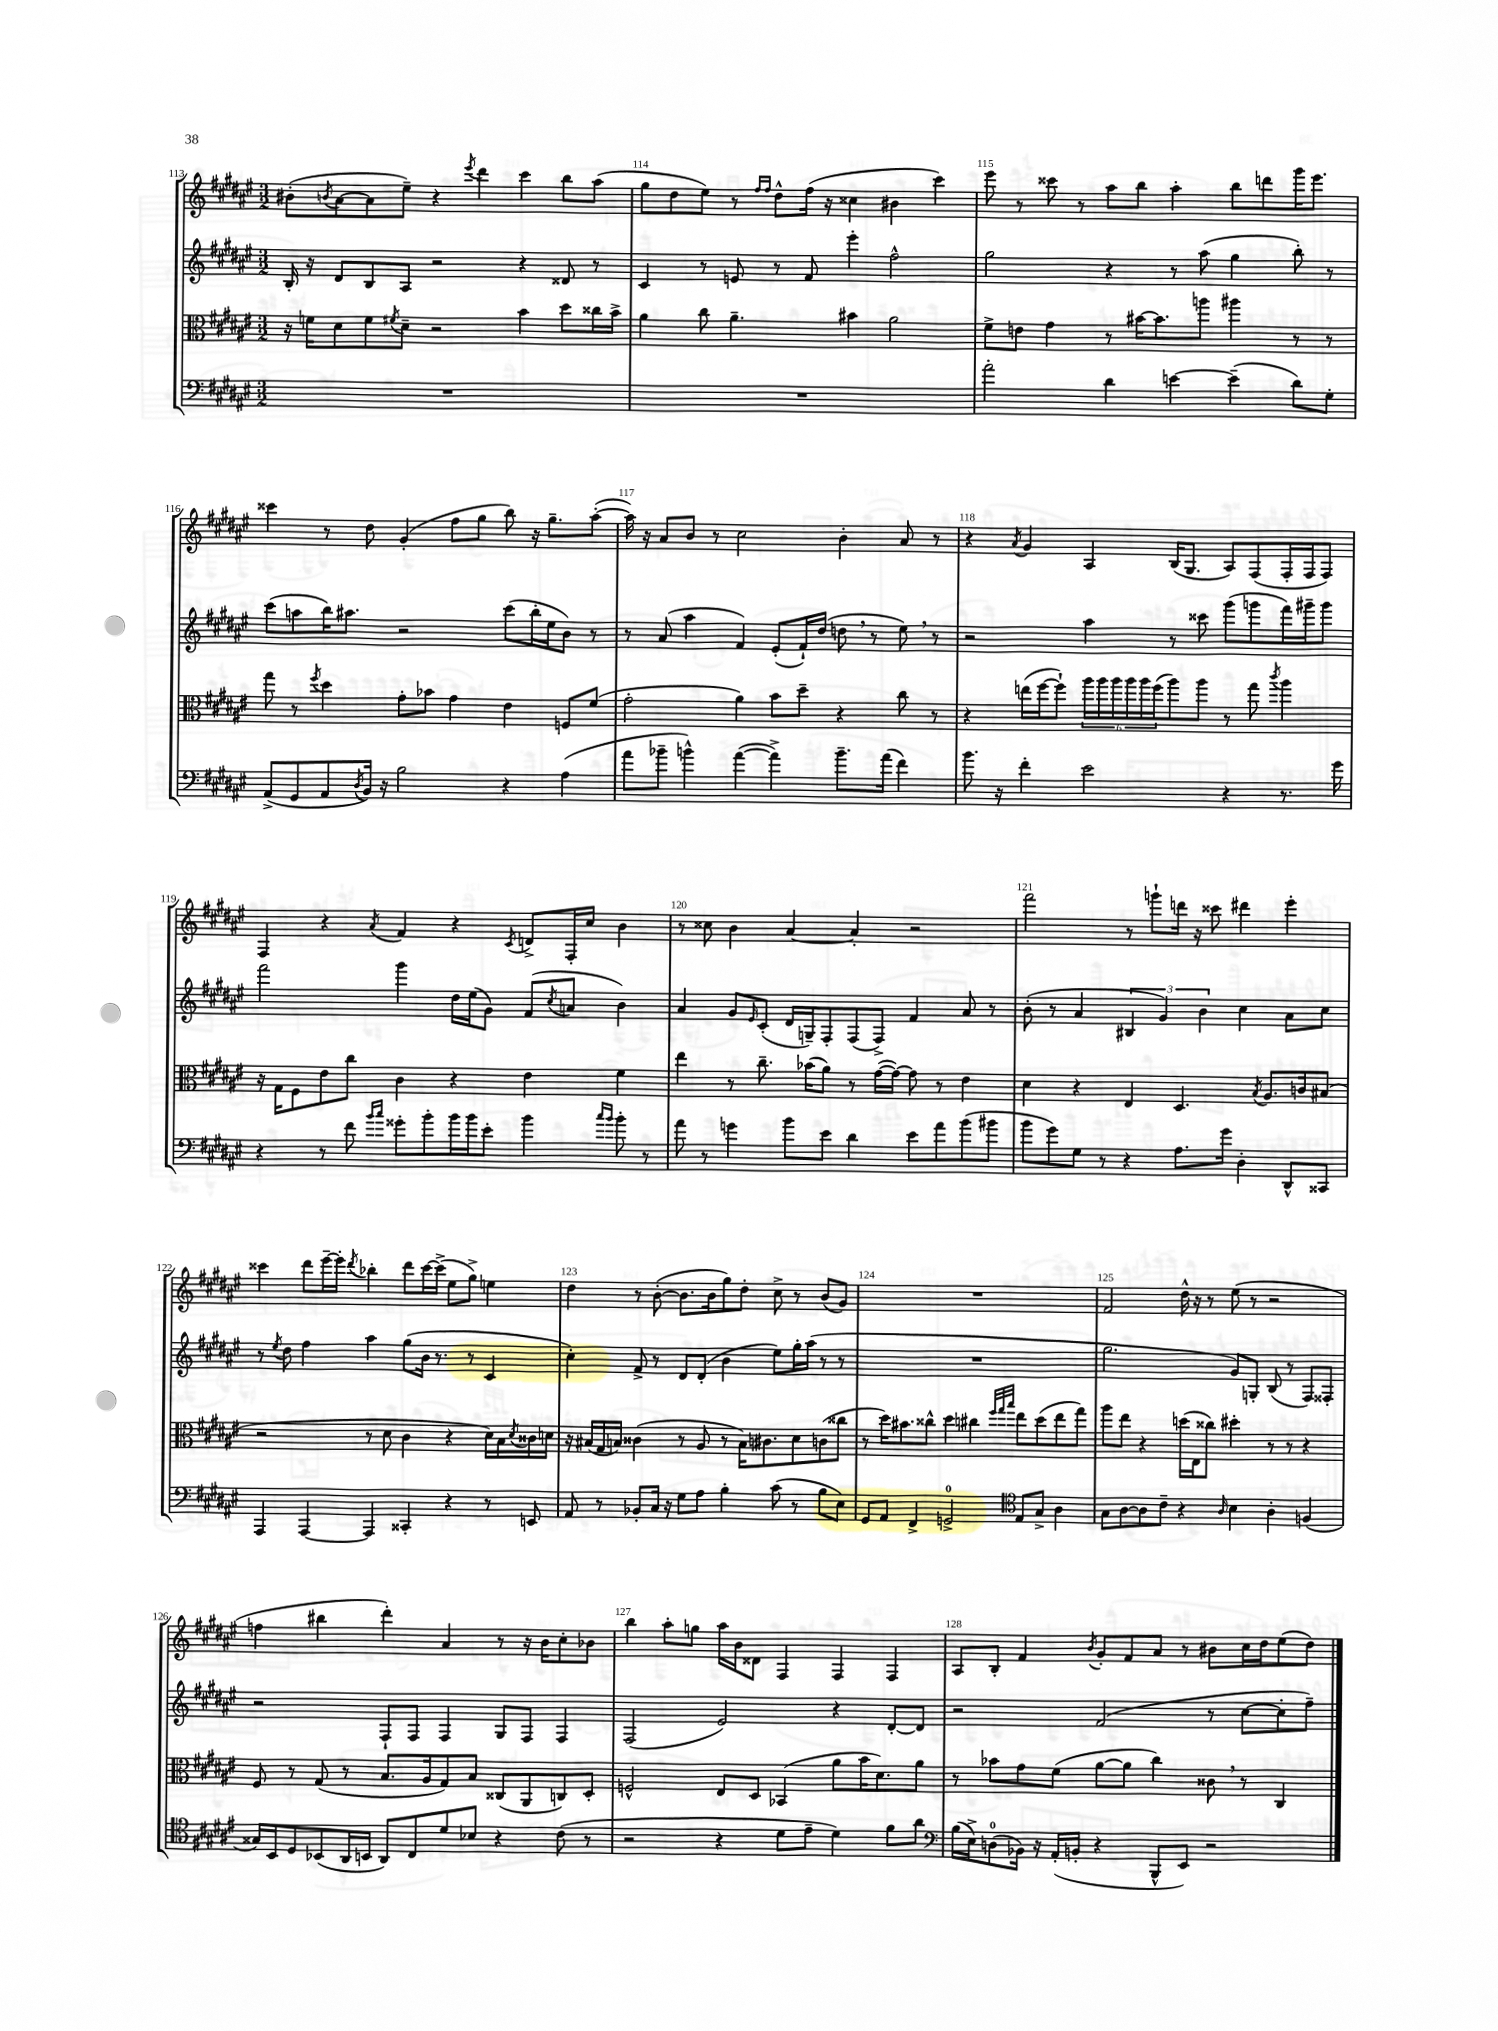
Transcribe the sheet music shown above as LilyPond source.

<<
\new StaffGroup <<
\new Staff = "s0" {
    \clef treble \key fis \major \numericTimeSignature \time 3/2
    bis'8-.( \acciaccatura { b'8 } ais'8~ ais'8 eis''8--) r4 \acciaccatura { eis'''8 } dis'''4 cis'''4 b''8 ais''8( |
    gis''8 dis''8 eis''8) r8 \grace { fis''16 fis''16 } dis''8-^ fis''16( r16 cisis''4 bis'4 cis'''4) |
    eis'''8 r8 cisis'''8 r8 ais''8 b''8 ais''4-. b''8 d'''8 gis'''16 eis'''8. |
    cisis'''4 r8 dis''8 gis'4-.( fis''8 gis''8 b''8) r16 gis''8.-- ais''8~-.( |
    ais''16) r16 ais'8 b'8 r8 cis''2 b'4-. ais'8 r8 |
    r4 \acciaccatura { ais'8 } gis'4 ais4 b16( gis8. ais8) fis8( fis16-. fis16 fis8) |
    fis4 r4 \acciaccatura { ais'8 } fis'4 r4 \acciaccatura { cis'8 } d'8-> fis16-. cis''16 b'4 |
    r8 cisis''8 b'4 ais'4~ ais'4-. r2 |
    fis'''2 r8 g'''8-! d'''16 r16 cisis'''8 dis'''4 eis'''4-. |
    cisis'''4 dis'''8 eis'''16~-- eis'''16-. \acciaccatura { dis'''8 } bes''4-. dis'''8 cisis'''16~ cisis'''16->( eis''8 gis''8->) e''4 |
    dis''4 r8 b'8~-.( b'8. b'16 gis''8) dis''8-. cis''8-> r8 b'8( gis'8) |
    R1. |
    fis'2 dis''16-^ r16 r8 eis''8( r8 r2 |
    f''4 bis''4 dis'''4-.) ais'4 r8 r16 b'16 cis''8-. bes'8 |
    b''4 ais''8-. g''8 ais''16 b'16 disis'8 fis4 fis4 fis4 |
    ais8 b8-. fis'4 \acciaccatura { b'8 } gis'8-. fis'8 ais'8 r8 bis'8 cis''16 dis''16 eis''8( dis''8) \bar "|." |
}
\new Staff = "s1" {
    \clef treble \key fis \major \numericTimeSignature \time 3/2
    b16-. r16 dis'8 b8 ais8 r2 r4 disis'8 r8 |
    cis'4 r8 e'8 r8 fis'8 eis'''4-. fis''2-^ |
    gis''2 r4 r8 ais''8( gis''4 b''8-.) r8 |
    cis'''8( a''8 b''16) ais''8. r2 cis'''8( b''16-. eis''16 b'8) r8 |
    r8 ais'8( ais''4 fis'4) eis'8-.( fis'16-!) dis''16( d''8 \breathe r8 eis''8) \breathe r8 |
    r2 ais''4 r8 cisis'''8 gis'''8( g'''8 fis'''16) gis'''16-- gis'''8 |
    fis'''2 gis'''4 dis''16 eis''16( gis'8) fis'8( \acciaccatura { cis''8 } a'8 b'4) |
    ais'4 gis'8 \grace { eis'16 } cis'8-.( dis'16 g16--) fis8-. fis8( fis8->) fis'4 ais'8 r8 |
    b'8-.( r8 ais'4 \tuplet 3/2 { bis4 gis'4) b'4 } cis''4 ais'8 cis''8 |
    r8 \acciaccatura { eis''8 } dis''8 fis''4 ais''4 gis''8( b'16 r8. r8 cis'4 |
    cis''4-.) fis'8-> r8 dis'8 dis'8-.( b'4 eis''8) gis''16-. ais''16( r8 r8 |
    R1. |
    gis''2. gis'8) g8-. b8( r8 fis8) fisis8-. |
    r2 fis8-! fis8 fis4 gis8 fis8 fis4 |
    fis2( eis'2) r4 dis'8~-. dis'8 |
    r2 fis'2( r8 cis''8~ cis''8-. fis''8--) \bar "|." |
}
\new Staff = "s2" {
    \clef alto \key fis \major \numericTimeSignature \time 3/2
    r16 f'16 dis'8 f'8 \acciaccatura { fis'8 } dis'8-- r2 b'4 dis''8 cisis''16 b'16-> |
    ais'4 cis''8 ais'4.-- bis'4 ais'2 |
    fis'8-> e'8 gis'4 r8 bis'16~ bis'8. a''8 ais''4 r8 r8 |
    gis''8 r8 \acciaccatura { fis''8 } dis''4 gis'8-. bes'8 gis'4 eis'4 f8 fis'8( |
    gis'2-. ais'4) b'8 dis''8-- r4 cis''8 r8 |
    r4 e''16( fis''16~ fis''8-!) \tuplet 6/4 { ais''16 ais''16 ais''16 ais''16 ais''16 fis''16( } ais''8) ais''8 r8 gis''8 \acciaccatura { cis'''8 } ais''4 |
    r16 gis16 fis8 eis'8 cis''8 cis'4 r4 eis'4 fis'4 |
    eis''4 r8 cis''8.-- bes'16( ais'8) r8 gis'16~( gis'16~) gis'8 r8 eis'4 |
    dis'4 r4 eis4 dis4. \acciaccatura { b8 } ais8. c'16 bis8( |
    r2 r8 dis'8 cis'4 r4 dis'16) b16 \acciaccatura { dis'8 } cisis'16 d'16 |
    r16 bis16( gis16 b16) cisis'4( r8 ais8 r8 b16) cis'8. dis'8 c'8( cisis''8 |
    r8 dis''16) bis'8. cisis''8-^ dis''4 cis''4 \grace { fis''32 gis''32 b''32 } eis''8 dis''8( eis''8 gis''8) |
    ais''8 eis''8 r4 d''16( eis16 cisis''8) dis''4-. r8 r8 r4 |
    fis8 r8 gis8( r8 b8. ais16 gis8) b8 cisis8( ais,8 c8) dis8-. |
    f2-^ eis8 dis8 bes,4( ais'8 b'16 dis'8.) ais'8 |
    r8 bes'8 gis'8 fis'8( ais'8~ ais'8 cis''4) cisis'8 \breathe r8 cis4 \bar "|." |
}
\new Staff = "s3" {
    \clef bass \key fis \major \numericTimeSignature \time 3/2
    R1. |
    R1. |
    ais'2-. dis'4 e'4~ e'4--( dis'8) gis8-. |
    ais,8->( gis,8 ais,8 \acciaccatura { dis8 } b,16) r16 b2 r4 ais4( |
    ais'8 bes'8-- b'4-^) ais'4~( ais'4->) b'8.-- ais'16( fis'4) |
    b'8. r16 fis'4-. eis'2 r4 r8. gis'16 |
    r4 r8 fis'8 \grace { b'16 cis''16 } gisis'8-. b'8-. b'16 b'16 eis'8-. b'4 \grace { cis''16 b'16 } b'8-. r8 |
    ais'8 r8 g'4 b'8 eis'8 dis'4 eis'8 ais'8 b'8( bis'8 |
    b'8 gis'8) gis8 r8 r4 ais8. gis'16 dis4-. dis,8-^ cisis,8 |
    ais,,4 ais,,4~ ais,,4 cisis,4-. r4 r8 e,8 |
    ais,8 r8 bes,8-. cis16 r16 gis8 ais8 b4-. cis'8( r8 b8 eis8) |
    gis,8 ais,8 fis,4-> g,2-0-> \clef tenor eis8 gis8-> ais4 |
    gis8 ais8~ ais8 cis'8-- r4 \grace { ais16 } b4 ais4-. f4( |
    gisis16) b,16 dis8 bes,8( ais,16 b,16 ais,8) cis8 dis'8 bes8 r4 cis'8( r8 |
    r2 r4 dis'8 eis'8-- dis'4) fis'8 ais'8 |
    \clef bass b16( eis16->) d8-0( bes,16) r16 ais,16-.( b,16-. r4 b,,8-^ eis,8) r2 \bar "|." |
}
>>
>>
\layout { \context { \Score currentBarNumber = #113 \override BarNumber.break-visibility = ##(#f #t #t) barNumberVisibility = #all-bar-numbers-visible } }
